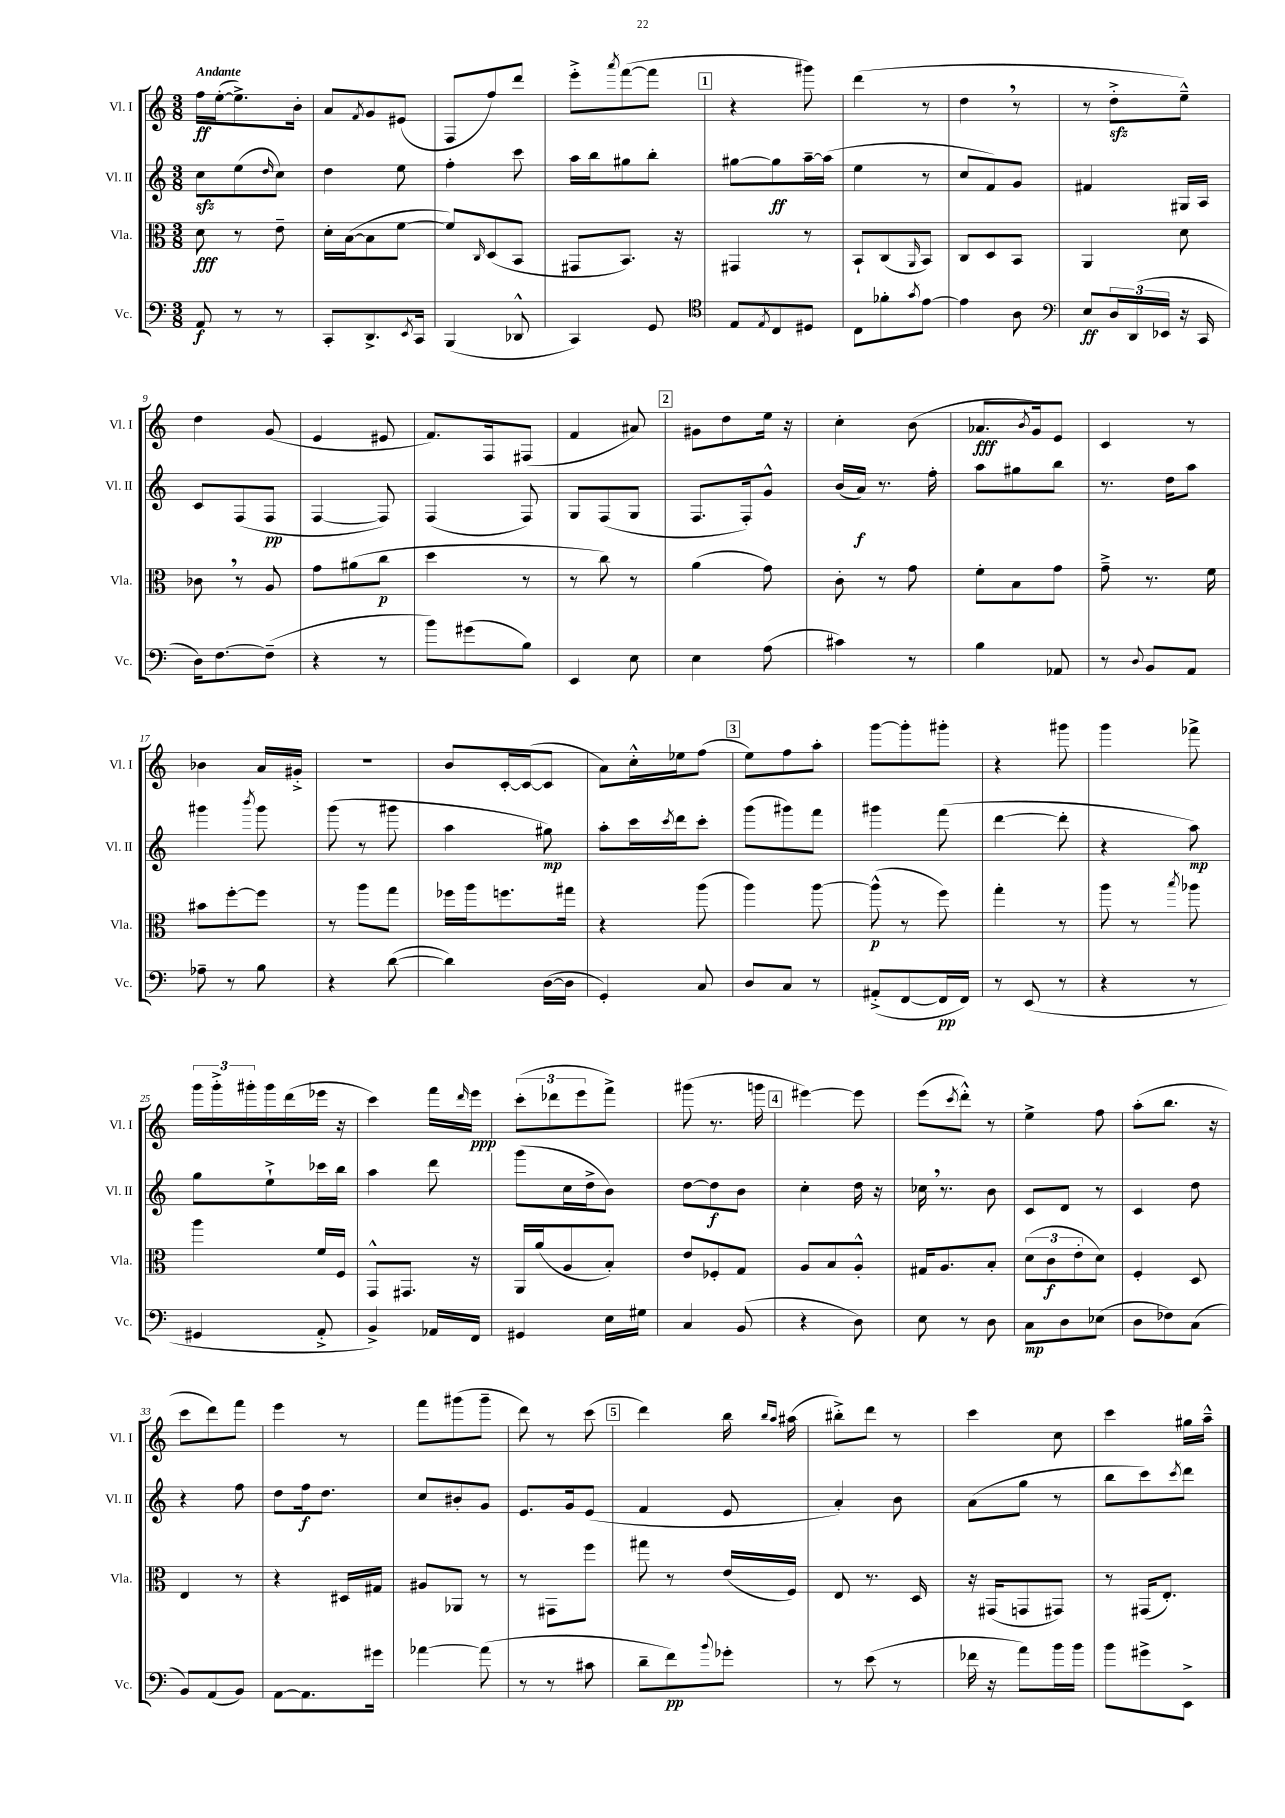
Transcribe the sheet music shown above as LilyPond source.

<<
\new StaffGroup <<
\new Staff = "s0" \with { instrumentName = "Vl. I" shortInstrumentName = "Vl. I" } {
    \clef treble \key c \major \numericTimeSignature \time 3/8 \tempo "Andante"
    f''16\ff e''16~-.( e''8.->) b'16-. |
    a'8 \acciaccatura { f'8 } g'8 eis'8( |
    f8 f''8) d'''8 |
    e'''8-.-> \acciaccatura { a'''8 } f'''8~( f'''8 |
    \mark \markup { \box "1" } r4 gis'''8) |
    d'''4( r8 |
    d''4 \breathe r8 |
    r8 d''8-.->\sfz e''8---^) |
    d''4 g'8( |
    e'4 eis'8 |
    f'8.) f16 fis8( |
    f'4 ais'8) |
    \mark \markup { \box "2" } gis'8 d''8 e''16 r16 |
    c''4-. b'8( |
    aes'8.\fff \acciaccatura { b'8 } g'16) e'8 |
    c'4 r8 |
    bes'4 a'16 gis'16-.-> |
    R4. |
    b'8 c'16~-. c'16~( c'8 |
    a'8) c''16-.-^ ees''16 f''8( |
    \mark \markup { \box "3" } e''8) f''8 a''8-. |
    g'''8~ g'''8-. gis'''8-. |
    r4 gis'''8 |
    g'''4 fes'''8-> |
    \tuplet 3/2 { g'''16 g'''16-.-> gis'''16-. } gis'''16 d'''16( ees'''16 r16 |
    c'''4) f'''16 \grace { d'''16 } e'''16\ppp |
    \tuplet 3/2 { c'''8-.( des'''8 e'''8 } f'''8->) |
    gis'''8( r8. g'''16 |
    \mark \markup { \box "4" } eis'''4~) eis'''8 |
    e'''8( \acciaccatura { c'''8 } d'''8-.-^) r8 |
    e''4-> f''8 |
    a''8-.( b''8. r16 |
    c'''8 d'''8) f'''8 |
    e'''4 r8 |
    f'''8 gis'''8( gis'''8-- |
    d'''8) r8 c'''8( |
    \mark \markup { \box "5" } d'''4) b''16 \grace { b''16 a''16 } ais''16( |
    bis''8-.->) d'''8 r8 |
    c'''4 c''8 |
    c'''4 gis''16 a''16---^ \bar "|." |
}
\new Staff = "s1" \with { instrumentName = "Vl. II" shortInstrumentName = "Vl. II" } {
    \clef treble \key c \major \numericTimeSignature \time 3/8
    c''8\sfz e''8( \grace { d''16 } c''8) |
    d''4 e''8 |
    f''4-. c'''8 |
    a''16 b''16 gis''8 b''8-. |
    \mark \markup { \box "1" } gis''8~ gis''8\ff a''16~-- a''16( |
    e''4 r8 |
    c''8 f'8) g'8 |
    fis'4 gis16 a16 |
    c'8 f8( f8\pp |
    f4~ f8) |
    f4( f8) |
    g8 f8( g8 |
    \mark \markup { \box "2" } f8. f16-.) g'8-^ |
    b'16( a'16\f) r8. f''16-. |
    a''8 gis''8 b''8 |
    r8. d''16 a''8 |
    gis'''4 \acciaccatura { b'''8 } gis'''8 |
    g'''8( r8 gis'''8 |
    a''4 gis''8\mp) |
    a''8-. c'''16 \acciaccatura { c'''8 } d'''16 c'''8-. |
    \mark \markup { \box "3" } g'''8( gis'''8) f'''8 |
    gis'''4 f'''8( |
    d'''4~ d'''8-. |
    r4 a''8\mp) |
    g''8 e''8-!-> ces'''16 b''16 |
    a''4 d'''8 |
    g'''8( c''16 d''16-> b'8) |
    d''8~ d''8\f b'8 |
    \mark \markup { \box "4" } c''4-. d''16 r16 |
    ces''16 \breathe r8. b'8 |
    c'8 d'8 r8 |
    c'4 d''8 |
    r4 f''8 |
    d''8 f''16\f d''8. |
    c''8 bis'8-. g'8 |
    e'8. g'16 e'8( |
    \mark \markup { \box "5" } f'4 e'8 |
    a'4-.) b'8 |
    a'8( g''8 r8 |
    b''8 c'''8) \acciaccatura { c'''8 } d'''8 \bar "|." |
}
\new Staff = "s2" \with { instrumentName = "Vla." shortInstrumentName = "Vla." } {
    \clef alto \key c \major \numericTimeSignature \time 3/8
    d'8\fff r8 e'8-- |
    d'16-. b16~( b8 f'8~ |
    f'8) \grace { c16 } d8( b,8 |
    gis,8 b,8.) r16 |
    \mark \markup { \box "1" } gis,4 r8 |
    b,8-! c8( \grace { a,16 } b,8) |
    c8 d8 b,8 |
    a,4 d'8 |
    ces'8 \breathe r8 a8 |
    g'8 ais'8( c''8\p |
    d''4 r8 |
    r8 c''8) r8 |
    \mark \markup { \box "2" } a'4( g'8) |
    c'8-. r8 g'8 |
    f'8-. b8 g'8 |
    g'8---> r8. f'16 |
    bis'8 f''8~-. f''8 |
    r8 a''8 g''8 |
    fes''16 a''16 f''8. gis''16 |
    r4 a''8( |
    \mark \markup { \box "3" } a''4) a''8~ |
    a''8-^\p( r8 f''8) |
    g''4-. r8 |
    a''8 r8 \acciaccatura { b''8 } aes''8 |
    a''4 f'16 f16 |
    g,8-^ gis,8. r16 |
    a,16 a'16( a8 b8-.) |
    e'8 fes8-. g8 |
    \mark \markup { \box "4" } a8 b8 a8-.-^ |
    gis16 a8. b8-. |
    \tuplet 3/2 { d'8( c'8\f e'8-. } d'8) |
    f4-. d8 |
    e4 r8 |
    r4 dis16 gis16 |
    ais8 aes,8 r8 |
    r8 gis,8 f''8 |
    \mark \markup { \box "5" } gis''8 r8 e'16( f16) |
    e8 r8. d16 |
    r16 gis,16( g,8 gis,8) |
    r8 gis,16( e8.-.) \bar "|." |
}
\new Staff = "s3" \with { instrumentName = "Vc." shortInstrumentName = "Vc." } {
    \clef bass \key c \major \numericTimeSignature \time 3/8
    a,8\f r8 r8 |
    c,8-. d,8.-> \acciaccatura { e,8 } c,16 |
    b,,4( des,8-^ |
    c,4) g,8 |
    \mark \markup { \box "1" } \clef tenor e8 \acciaccatura { e8 } c8 dis8 |
    c8 fes'8-. \acciaccatura { g'8 } e'8~ |
    e'4 a8 |
    \clef bass e8\ff \tuplet 3/2 { d16 d,16( ees,16 } r16 c,16 |
    d16) f8.~ f8--( |
    r4 r8 |
    b'8) gis'8( b8) |
    e,4 e8 |
    \mark \markup { \box "2" } e4 a8( |
    cis'4) r8 |
    b4 aes,8 |
    r8 \appoggiatura { d8 } b,8 a,8 |
    aes8-- r8 b8 |
    r4 d'8~( |
    d'4) d16~( d16 |
    g,4-.) c8 |
    \mark \markup { \box "3" } d8 c8 r8 |
    ais,8-.->( f,8~ f,16\pp f,16) |
    r8 e,8( r8 |
    r4 r8 |
    gis,4 a,8-.-> |
    b,4->) aes,16 f,16 |
    gis,4 e16 gis16 |
    c4 b,8( |
    \mark \markup { \box "4" } r4 d8) |
    e8 r8 d8 |
    c8\mp d8 ees8( |
    d8 fes8) c8( |
    b,8) a,8( b,8) |
    a,8~ a,8. gis'16 |
    aes'4~ aes'8( |
    r8 r8 cis'8 |
    \mark \markup { \box "5" } d'8-- f'8\pp) \appoggiatura { b'8 } ges'8-. |
    r8 e'8( r8 |
    fes'16 r16 a'8) b'16 b'16 |
    b'8 gis'8-> e,8-> \bar "|." |
}
>>
>>
